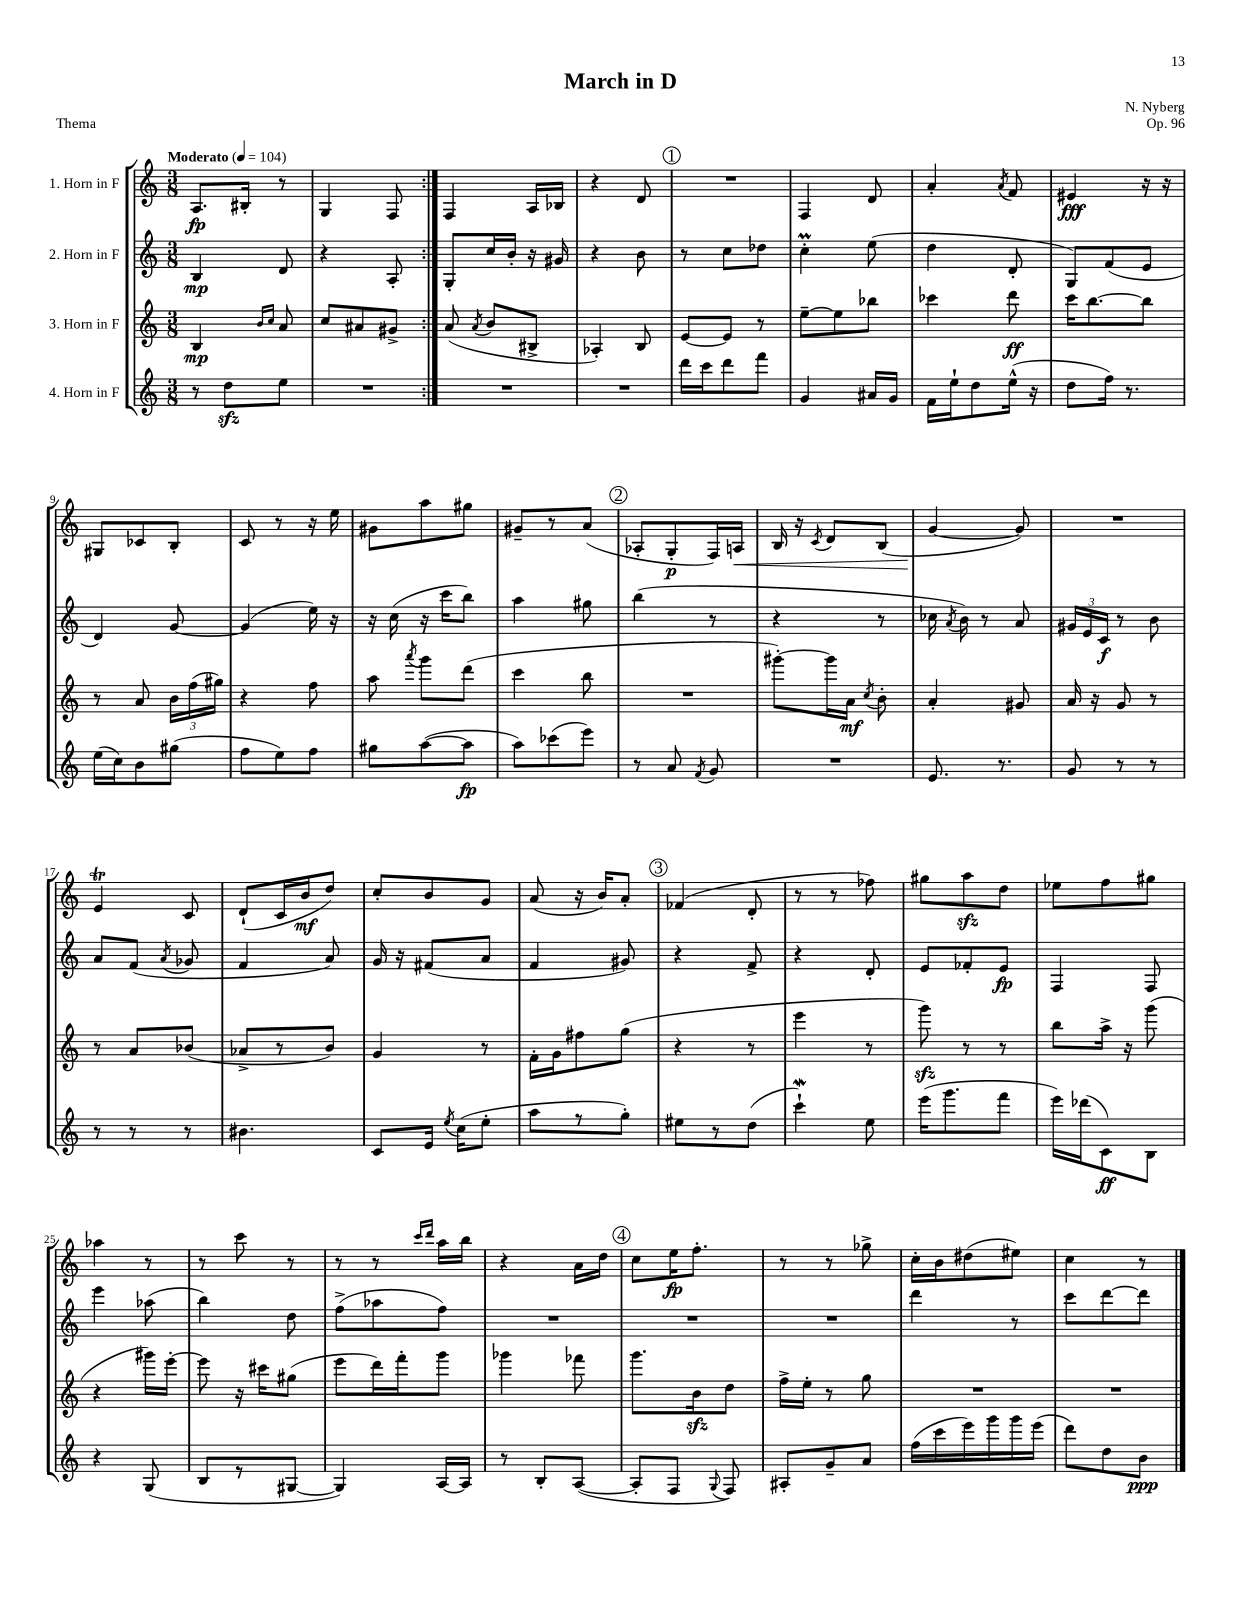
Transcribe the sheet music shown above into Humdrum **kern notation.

**kern	**kern	**kern	**kern
*staff4	*staff3	*staff2	*staff1
*clefG2	*clefG2	*clefG2	*clefG2
*k[]	*k[]	*k[]	*k[]
*M3/8	*M3/8	*M3/8	*M3/8
*MM104	*MM104	*MM104	*MM104
8r	4B	4B	8.A
8dd	.	.	.
.	.	.	16B#'
.	16qqb	.	.
.	16qqcc	.	.
8ee	8a	8d	8r
=	=	=	=
4.r	8cc	4r	4G
.	8a#	.	.
.	8g#^	8A'	8F
=:|!	=:|!	=:|!	=:|!
4.r	(8a	8G'	4F
.	8qa	.	.
.	8b	16cc	.
.	.	16b'	.
.	8B#^	16r	16A
.	.	16g#	16B-
=	=	=	=
4.r	4A-')	4r	4r
.	8B	8b	8d
=	=	=	=
16ddd	[8e	8r	4.r
16ccc	.	.	.
8ddd	8e]	8cc	.
8fff	8r	8dd-	.
=	=	=	=
4g	[8ee~	4cc'	4F
.	8ee]	.	.
16a#	8bb-	(8ee	8d
16g	.	.	.
=	=	=	=
16f	4ccc-	4dd	4a'
16ee`	.	.	.
8dd	.	.	.
.	.	.	8qa
(16ee^^	8ddd	8d'	8f
16r	.	.	.
=	=	=	=
8dd	16ccc	8G)	4e#
.	[8.bb	.	.
16ff)	.	(8f	.
8.r	.	.	.
.	8bb]	8e	16r
.	.	.	16r
=	=	=	=
(16ee	8r	4d)	8G#
16cc)	.	.	.
8b	8a	.	8c-
(8gg#	24b	[8g	8B'
.	(24ff	.	.
.	24gg#)	.	.
=	=	=	=
8ff	4r	(4g]	8c
8ee)	.	.	8r
8ff	8ff	16ee)	16r
.	.	16r	16ee
=	=	=	=
8gg#	8aa	16r	8g#
.	.	(16cc	.
.	8qaaa	.	.
([8aa	8ggg	16r	8aa
.	.	16ccc	.
8aa]	(8ddd	8bb)	8gg#
=	=	=	=
8aa)	4ccc	4aa	8g#~
(8ccc-	.	.	8r
8eee)	8bb	8gg#	(8a
=	=	=	=
8r	4.r	(4bb	8A-'
8a	.	.	8G'
8qf	.	.	.
8g	.	8r	16F)
.	.	.	16A
=	=	=	=
4.r	[8ggg#')	4r	16B
.	.	.	16r
.	.	.	8qc
.	16ggg#]	.	8d
.	16a	.	.
.	8qcc	.	.
.	8b'	8r	(8B
=	=	=	=
8.e	4a'	16cc-	[4g
.	.	8qa	.
.	.	16b)	.
.	.	8r	.
8.r	.	.	.
.	8g#	8a	8g])
=	=	=	=
8g	16a	24g#	4.r
.	.	24e	.
.	16r	.	.
.	.	24c	.
8r	8g	8r	.
8r	8r	8b	.
=	=	=	=
8r	8r	8a	4e
8r	8a	(8f	.
.	.	8qa	.
8r	(8b-	8g-	8c
=	=	=	=
4.b#	8a-^	4f	(8d`
.	8r	.	16c
.	.	.	16b
.	8b)	8a)	8dd)
=	=	=	=
8c	4g	16g	8cc'
.	.	16r	.
16e	.	(8f#	8b
8qee	.	.	.
(16cc	.	.	.
8ee'	8r	8a	8g
=	=	=	=
8aa	16f'	4f	(8a
.	16g	.	.
8r	8ff#	.	16r
.	.	.	16b)
8gg')	(8gg	8g#)	8a'
=	=	=	=
8ee#	4r	4r	(4f-
8r	.	.	.
(8dd	8r	8f^	8d'
=	=	=	=
4ccc`)	4eee	4r	8r
.	.	.	8r
8ee	8r	8d'	8ff-)
=	=	=	=
(16eee	8ggg)	8e	8gg#
8.ggg	.	.	.
.	8r	8f-'	8aa
8fff	8r	8e	8dd
=	=	=	=
16eee)	8bb	4F	8ee-
(16ddd-	.	.	.
8c)	16aa^	.	8ff
.	16r	.	.
8B	(8ggg	8F	8gg#
=	=	=	=
4r	4r	4eee	4aa-
(8G	16ggg#)	(8aa-	8r
.	[16eee'	.	.
=	=	=	=
8B	8eee]	4bb)	8r
8r	16r	.	8ccc
.	16ccc#	.	.
[8G#	(8gg#	8dd	8r
=	=	=	=
4G#])	8eee	(8ff^	8r
.	16ddd)	8aa-	8r
.	16fff'	.	.
.	.	.	16qqccc
.	.	.	16qqddd
[16A	8ggg	8ff)	16aa
16A]	.	.	16bb
=	=	=	=
8r	4ggg-	4.r	4r
8B'	.	.	.
([8A	8fff-	.	16a
.	.	.	16dd
=	=	=	=
8A']	8.ggg	4.r	8cc
8F	.	.	16ee
.	16b	.	8.ff'
8qqG	.	.	.
8F)	8dd	.	.
=	=	=	=
8A#'	16ff^	4.r	8r
.	16ee'	.	.
8g~	8r	.	8r
8a	8gg	.	8gg-^
=	=	=	=
(16ff	4.r	4ddd	16cc'
16ccc	.	.	16b
16eee)	.	.	(8dd#
16ggg	.	.	.
16ggg	.	8r	8ee#)
(16eee	.	.	.
=	=	=	=
8ddd)	4.r	8ccc	4cc
8dd	.	[8ddd	.
8b	.	8ddd]	8r
==	==	==	==
*-	*-	*-	*-
